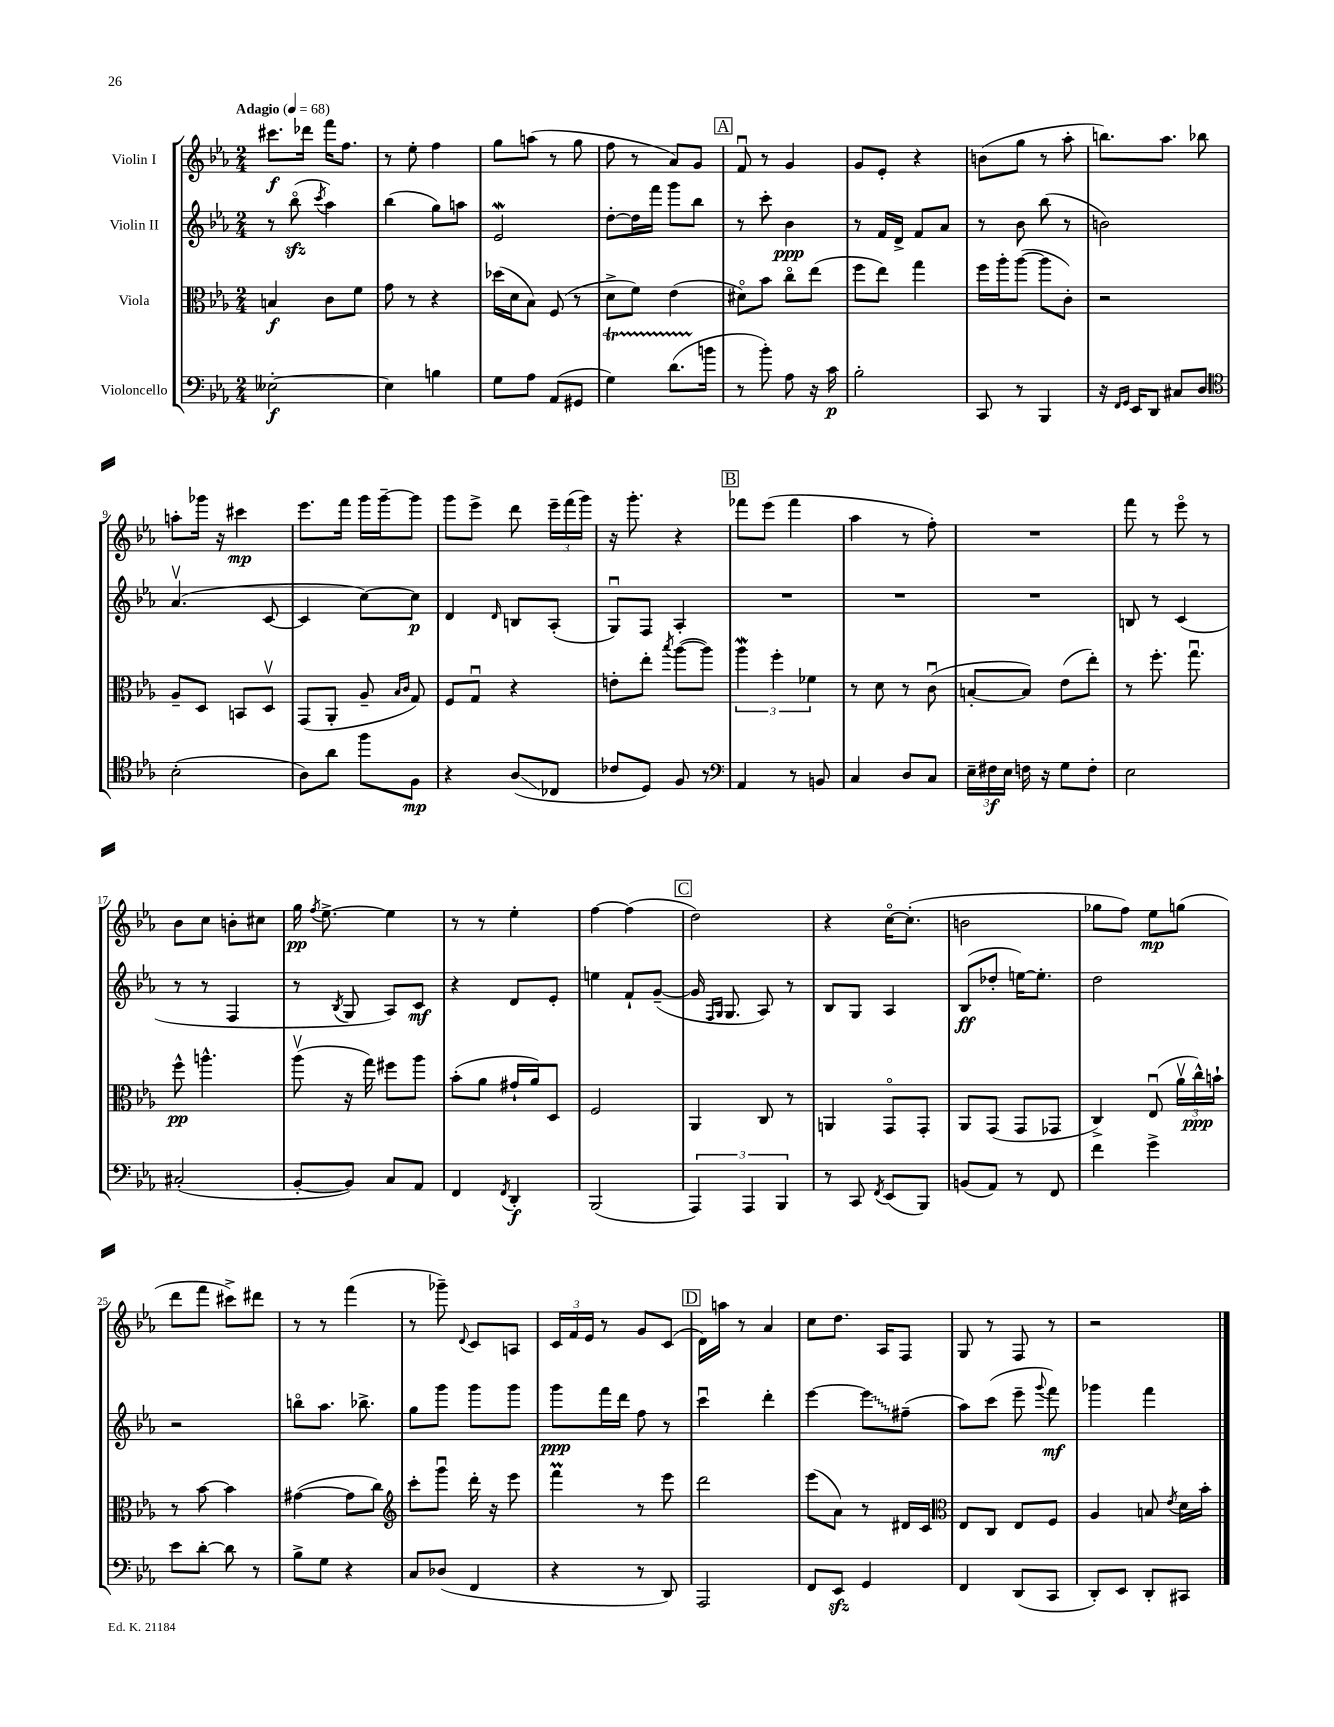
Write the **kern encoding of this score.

**kern	**kern	**kern	**kern
*staff4	*staff3	*staff2	*staff1
*clefF4	*clefC3	*clefG2	*clefG2
*k[b-e-a-]	*k[b-e-a-]	*k[b-e-a-]	*k[b-e-a-]
*M2/4	*M2/4	*M2/4	*M2/4
*MM68	*MM68	*MM68	*MM68
[2E--'	4B	8r	8.ccc#
.	.	(8bb-o	.
.	.	.	16ddd-
.	.	8qccc	.
.	8c	4aa-)	16fff
.	.	.	8.ff
.	8f	.	.
=	=	=	=
4E--]	8g	(4bb-	8r
.	8r	.	8ee-'
4B	4r	8gg)	4ff
.	.	8aa	.
=	=	=	=
8G	(16dd-	2e-	8gg
.	16d	.	.
8A-	8B-)	.	(8aa
(8AA-	(8F	.	8r
8GG#	8r	.	8gg
=	=	=	=
4G)	8d^	[8dd'	8ff
.	8f)	16dd]	8r
.	.	16fff	.
(8.d	(4e-	8ggg	8a-)
.	.	8bb-	8g
16b	.	.	.
=	=	=	=
8r	8d#o)	8r	8fu
8b-')	8b-	8ccc'	8r
8A-	8cco	4b-	4g
16r	(8ee-	.	.
16c	.	.	.
=	=	=	=
2B-'	8ff	8r	8g
.	8ee-)	16f	8e-'
.	.	16d^	.
.	4gg	8f	4r
.	.	8a-	.
=	=	=	=
8CC	16ff	8r	(8b
.	16aa-'	.	.
8r	([8aa-	8b-	8gg
4BBB-	8aa-]	(8bb-	8r
.	8c')	8r	8aa-'
=	=	=	=
16r	2r	2b)	8.bb)
16qqFF	.	.	.
16qqGG	.	.	.
16EE-	.	.	.
8DD	.	.	.
.	.	.	8.aa-
8C#	.	.	.
8D	.	.	8bb-
=	=	=	=
*clefC4	*	*	*
(2B-'	8A-~	(4.a-v	8aa'
.	8D	.	16ggg-
.	.	.	16r
.	8BB	.	4ccc#
.	8Dv	[8c	.
=	=	=	=
8A-)	(8GG	4c]	8.eee-
8a-	8AA-'	.	.
.	.	.	16fff
8ff	8A-~	[8cc)	16ggg
.	.	.	[16ggg~
.	16qqB-	.	.
.	16qqc	.	.
8F	8G)	8cc]	8ggg]
=	=	=	=
4r	8F	4d	8ggg
.	8Gu	.	8eee-^
.	.	16qqd	.
(8A-	4r	8B	8ddd
8C-	.	(8A-'	24eee-~
.	.	.	(24fff
.	.	.	24ggg)
=	=	=	=
8c-	8e'	8Gu)	16r
.	.	.	8.ggg'
8D)	8ee-'	8F	.
.	8qbb-	.	.
8F	([8aa-	4A-'	4r
8r	8aa-])	.	.
=	=	=	=
*clefF4	*	*	*
4AA-	6aa-	2r	8fff-
.	.	.	(8eee-
.	6ff'	.	.
8r	.	.	4fff-
.	6f-	.	.
8BB	.	.	.
=	=	=	=
4C	8r	2r	4aa-
.	8d	.	.
8D	8r	.	8r
8C	(8cu	.	8ff')
=	=	=	=
24E-~	[8B'	2r	2r
24F#	.	.	.
24E-	.	.	.
16F	8B])	.	.
16r	.	.	.
8G	(8e-	.	.
8F'	8ee-')	.	.
=	=	=	=
2E-	8r	8B	8fff
.	8.ff'	8r	8r
.	.	(4c	8eee-o
.	8.ggu	.	.
.	.	.	8r
=	=	=	=
(2C#'	8ff^^	8r	8b-
.	4.aa^^	8r	8cc
.	.	4F	8b'
.	.	.	8cc#
=	=	=	=
[8BB-'	(8aa-v	8r	16gg
.	.	.	8qff
.	.	.	[8.ee-^
.	.	8qB-	.
8BB-])	16r	8G	.
.	16gg)	.	.
8C	8ff#	8A-)	4ee-]
8AA-	8aa-	8c	.
=	=	=	=
4FF	(8b-'	4r	8r
.	8a-	.	8r
8qFF	.	.	.
4DD'	16g#`	8d	4ee-'
.	16a-)	.	.
.	8D	8e-'	.
=	=	=	=
(2BBB-	2F	4ee	[4ff
.	.	8f`	(4ff]
.	.	([8g~	.
=	=	=	=
6AAA-)	4AA-	16g]	2dd)
.	.	16qqF	.
.	.	16qqG	.
.	.	8.G	.
6AAA-	.	.	.
.	8C	8A-)	.
6BBB-	.	.	.
.	8r	8r	.
=	=	=	=
8r	4AA	8B-	4r
8CC	.	8G	.
8qFF	.	.	.
(8EE-	8GGo	4A-	[16cco
.	.	.	(8.cc']
8BBB-)	8GG'	.	.
=	=	=	=
(8BB	8AA-	(8B-	2b
8AA-)	(8GG	8dd-'	.
8r	8GG	[16ee)	.
.	.	8.ee']	.
8FF	8GG-	.	.
=	=	=	=
4f	4C^)	2dd	8gg-
.	.	.	8ff)
4g^	(8E-u	.	8ee-
.	24a-v	.	(8gg
.	24cc^^)	.	.
.	24b`	.	.
=	=	=	=
8e-	8r	2r	8ddd
[8d'	[8b-	.	8fff
8d]	4b-]	.	8ccc#^)
8r	.	.	8ddd#
=	=	=	=
8B-^	([4g#	8bbo	8r
8G	.	8.aa-	8r
4r	8g#]	.	(4fff
.	.	8.bb-^	.
.	8cc)	.	.
=	=	=	=
*	*clefG2	*	*
8C	8ccc'	8gg	8r
(8D-	8gggu	8ggg	8ggg-~)
.	.	.	8qqd
4FF	16ddd'	8ggg	8c
.	16r	.	.
.	8eee-	8ggg	8A
=	=	=	=
4r	4fff	8ggg	24c
.	.	.	24f
.	.	.	24e-
.	.	16fff	8r
.	.	16ddd	.
8r	8r	8ff	8g
8DD)	8eee-	8r	(8c
=	=	=	=
2AAA-	2ddd	4cccu	16d)
.	.	.	16aa
.	.	.	8r
.	.	4ddd'	4a-
=	=	=	=
8FF	(8eee-	[4eee-	8cc
8EE-	8a-)	.	8.dd
4GG	8r	8eee-]	.
.	.	.	16A-
.	16d#	(8ff#~	8F
.	16c	.	.
=	=	=	=
*	*clefC3	*	*
4FF	8E-	8aa-)	8G
.	8C	(8ccc	8r
(8DD	8E-	8eee-~	8F
.	.	8qqggg	.
8CC	8F	8fff)	8r
=	=	=	=
8DD')	4A-	4ggg-	2r
8EE-	.	.	.
8DD'	8B	4fff	.
.	8qe-	.	.
8CC#	16d	.	.
.	16b-'	.	.
==	==	==	==
*-	*-	*-	*-
